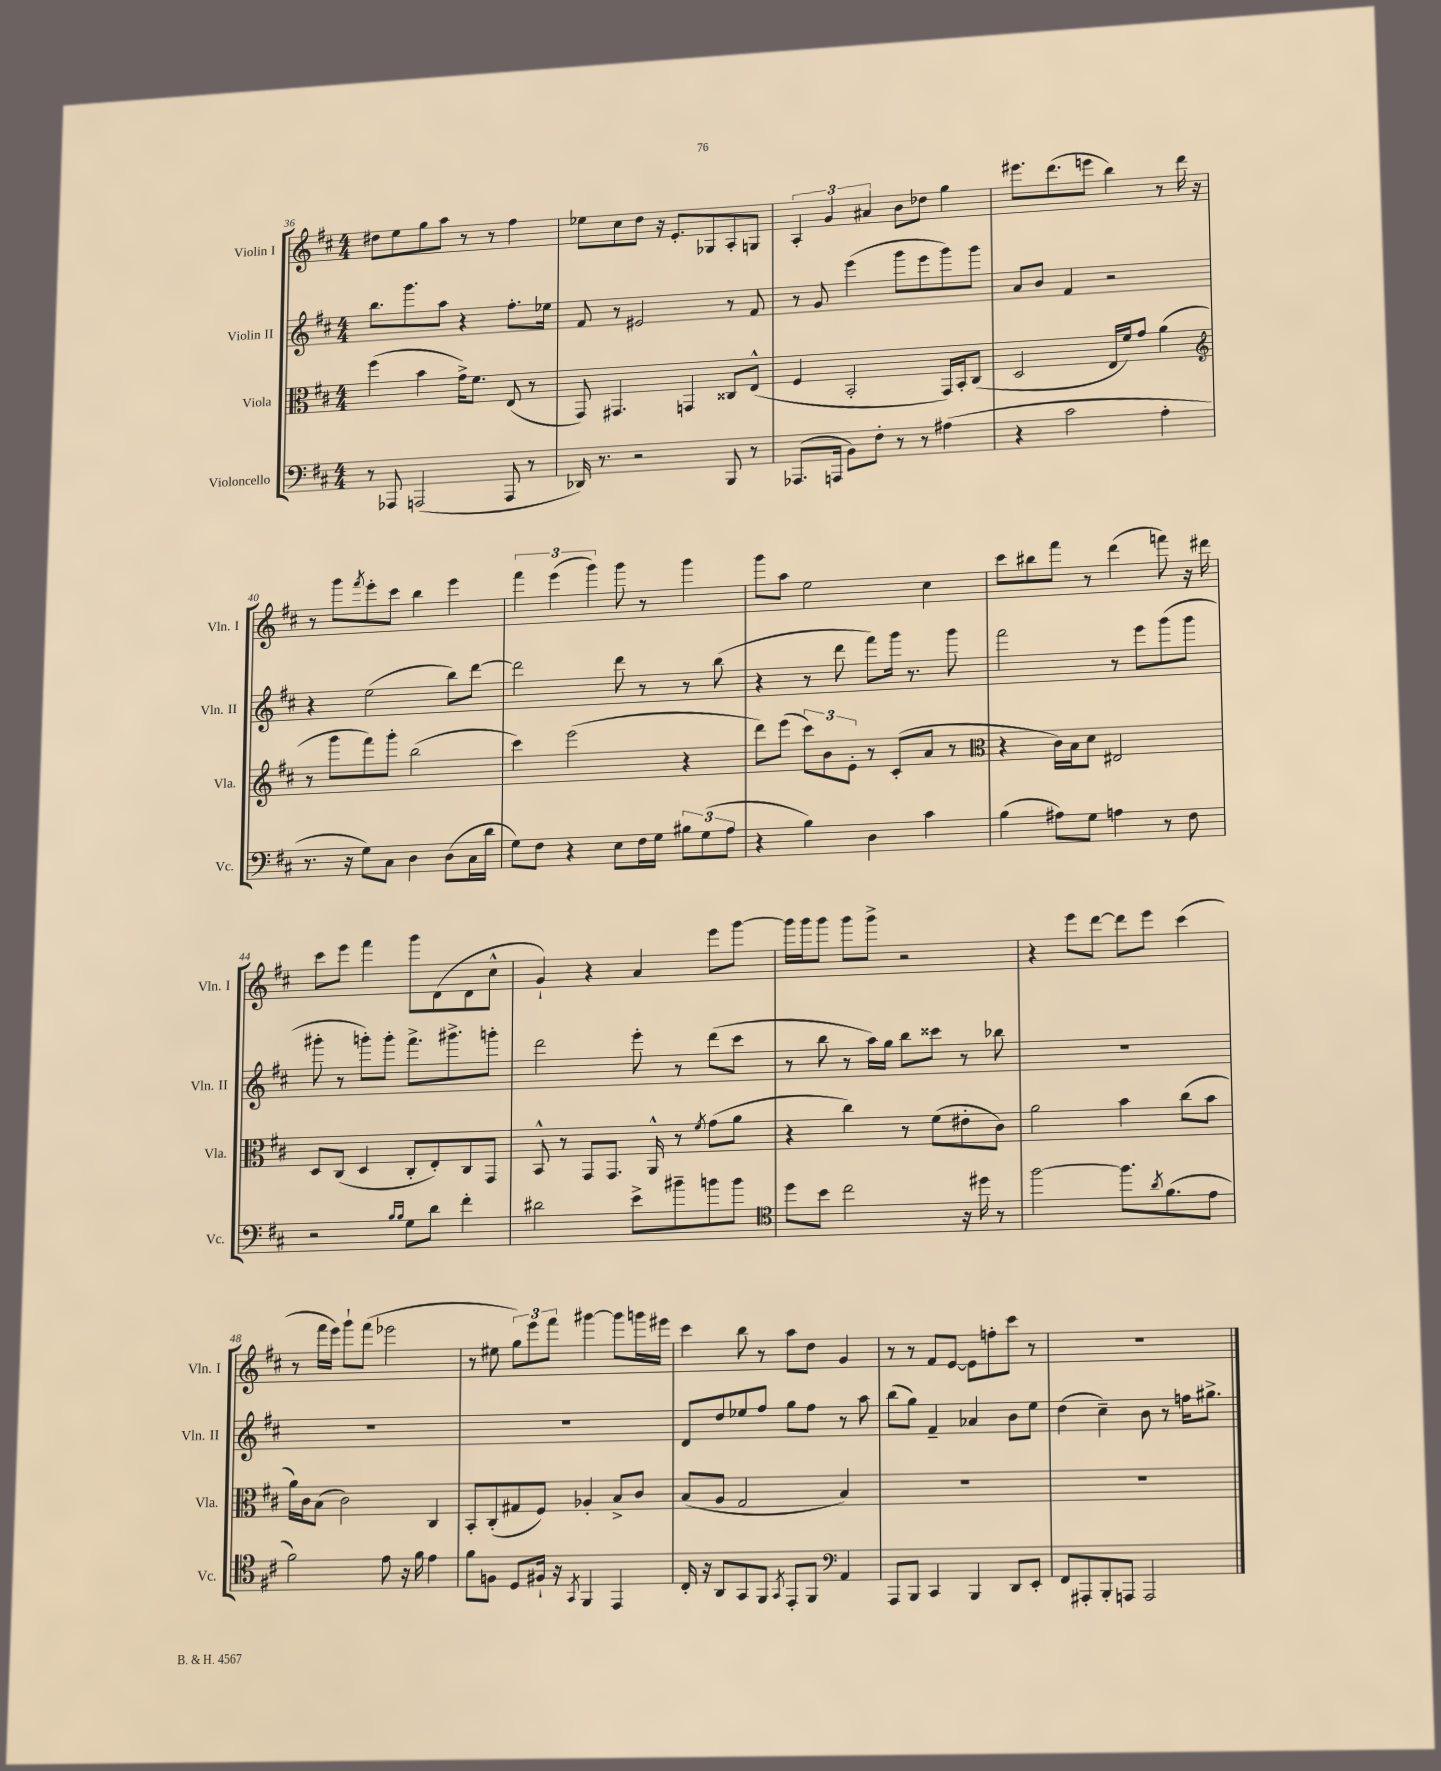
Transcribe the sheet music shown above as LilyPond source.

<<
\new StaffGroup <<
\new Staff = "s0" \with { instrumentName = "Violin I" shortInstrumentName = "Vln. I" } {
    \clef treble \key d \major \numericTimeSignature \time 4/4
    dis''8 e''8 g''8 a''8 r8 r8 fis''4 |
    ees''8 cis''8 d''8 r16 e'8.-. ges8 a8-. g8 |
    \tuplet 3/2 { a4-. g'4 ais'4 } b'8 des''8 g''4 |
    eis'''8. d'''8.( e'''8 b''4) r8 d'''16 r16 |
    r8 g'''8 \acciaccatura { fis'''8 } e'''8-. cis'''8 b''4 e'''4 |
    \tuplet 3/2 { fis'''4 e'''4( g'''4) } g'''8 r8 g'''4 |
    g'''8 a''8 e''2 cis''4 |
    cis'''8 bis''8 fis'''8 r8 d'''4( f'''8) r16 dis'''16 |
    cis'''8 e'''8 fis'''4 g'''8 d'8( d'8 cis''8-^ |
    g'4-!) r4 a'4 e'''8 g'''8~ |
    g'''16 g'''16 g'''8 g'''8 g'''8-> r2 |
    r4 e'''8 d'''8~ d'''8 e'''8 cis'''4( |
    r8 fis'''16 e'''16) g'''8-! fis'''8( ees'''2 |
    r8 eis''8 \tuplet 3/2 { g''8) e'''8 fis'''8 } gis'''4~ gis'''8 g'''16 eis'''16 |
    cis'''4 b''8 r8 a''8 d''8 g'4 |
    r8 r8 fis'8 e'8~ e'8 f''8-. cis'''8 r8 |
    R1 \bar "|." |
}
\new Staff = "s1" \with { instrumentName = "Violin II" shortInstrumentName = "Vln. II" } {
    \clef treble \key d \major \numericTimeSignature \time 4/4
    b''8. g'''8. a''8 r4 fis''8.-. ees''16 |
    fis'8 r8 eis'2 r8 fis'8 |
    r8 g'8 e'''4( g'''8 e'''8 g'''8) g'''8 |
    a'8 b'8 fis'4 r2 |
    r4 e''2( b''8) d'''8~ |
    d'''2 d'''8 r8 r8 b''8( |
    r4 r8 d'''8 fis'''8) g'''16 r8. g'''8 |
    fis'''2 r8 e'''8 g'''8( g'''8 |
    gis'''8-. r8 g'''8-.) g'''8-. fis'''8.-> gis'''8.-> g'''8-. |
    d'''2 e'''8-. r8 d'''8( cis'''8 |
    r8 b''8 r8 a''16) g''16 b''8 cisis'''8 r8 bes''8 |
    R1 |
    R1 |
    R1 |
    d'8 d''8 ees''8 fis''8 g''8 fis''8 r8 a''8 |
    b''8( g''8) fis'4-- aes'4 b'8 e''8 |
    d''4( cis''4--) b'8 r8 f''16 gis''8.-> \bar "|." |
}
\new Staff = "s2" \with { instrumentName = "Viola" shortInstrumentName = "Vla." } {
    \clef alto \key d \major \numericTimeSignature \time 4/4
    fis''4( b'4 g'16->) fis'8. e8( r8 |
    g,8) gis,4. g,4 cisis8 e8-^( |
    fis4 b,2-. g,16) b,16-. cis8( |
    d2 e16 fis'16) g'8 a'4( |
    \clef treble r8 g'''8 fis'''8) g'''8-. b''2( |
    cis'''4) e'''2( r4 |
    d'''8) e'''8( \tuplet 3/2 { cis'''8) b'8 e'8-. } r8 cis'8-.( a'8 r8 |
    \clef alto r4 cis'16) b16 d'8 eis2 |
    d8 cis8( d4 cis8-. e8-.) cis8 g,8 |
    b,8-^ r8 g,8 g,8. a,16-^ r8 \acciaccatura { fis'8 } g'8( a'8 |
    r4 cis''4) r8 fis'8( eis'8-. cis'8) |
    a'2 b'4 cis''8( b'8 |
    a'16) cis'16 b8( cis'2) cis4 |
    b,8-. cis8-.( gis8 fis8) aes4-. b8-> cis'8 |
    b8( a8 g2 b4) |
    R1 |
    R1 \bar "|." |
}
\new Staff = "s3" \with { instrumentName = "Violoncello" shortInstrumentName = "Vc." } {
    \clef bass \key d \major \numericTimeSignature \time 4/4
    r8 aes,,8 a,,2( a,,8 r8 |
    des,16) r8. r2 b,,8 r8 |
    aes,,8.( a,,16 b,8) fis8-. r8 r8 ais4( |
    r4 cis'2 a4-. |
    r8. r16 g8) cis8 d4 d8( cis16 d'16 |
    g8) fis8 r4 e8 fis16 g16 \tuplet 3/2 { bis8 g8( a8 } |
    r4 b4) d4 cis'4 |
    b4( ais8) g8 a4 r8 fis8 |
    r2 \grace { b16 b16 } g8 d'8 fis'4-. |
    dis'2 e'8-> bis'8-- b'8 b'8 |
    \clef tenor d''8 b'8 cis''2 r16 dis''16 r8 |
    fis''2~ fis''8. \acciaccatura { a'8 } fis'8.( e'8 |
    fis'2) e'8 r16 fis'16 e'4 |
    fis'8 f8 d8 fis16-! r16 \acciaccatura { g,8 } fis,4 e,4 |
    cis16-. r16 a,8 g,8 fis,8 \acciaccatura { g,8 } e,8-. fis,8 \clef bass a,4 |
    a,,8 b,,8 cis,4 b,,4 d,8 e,8-. |
    fis,8 ais,,8-. b,,8-. a,,8 a,,2 \bar "|." |
}
>>
>>
\layout { \context { \Score currentBarNumber = #36 } }
